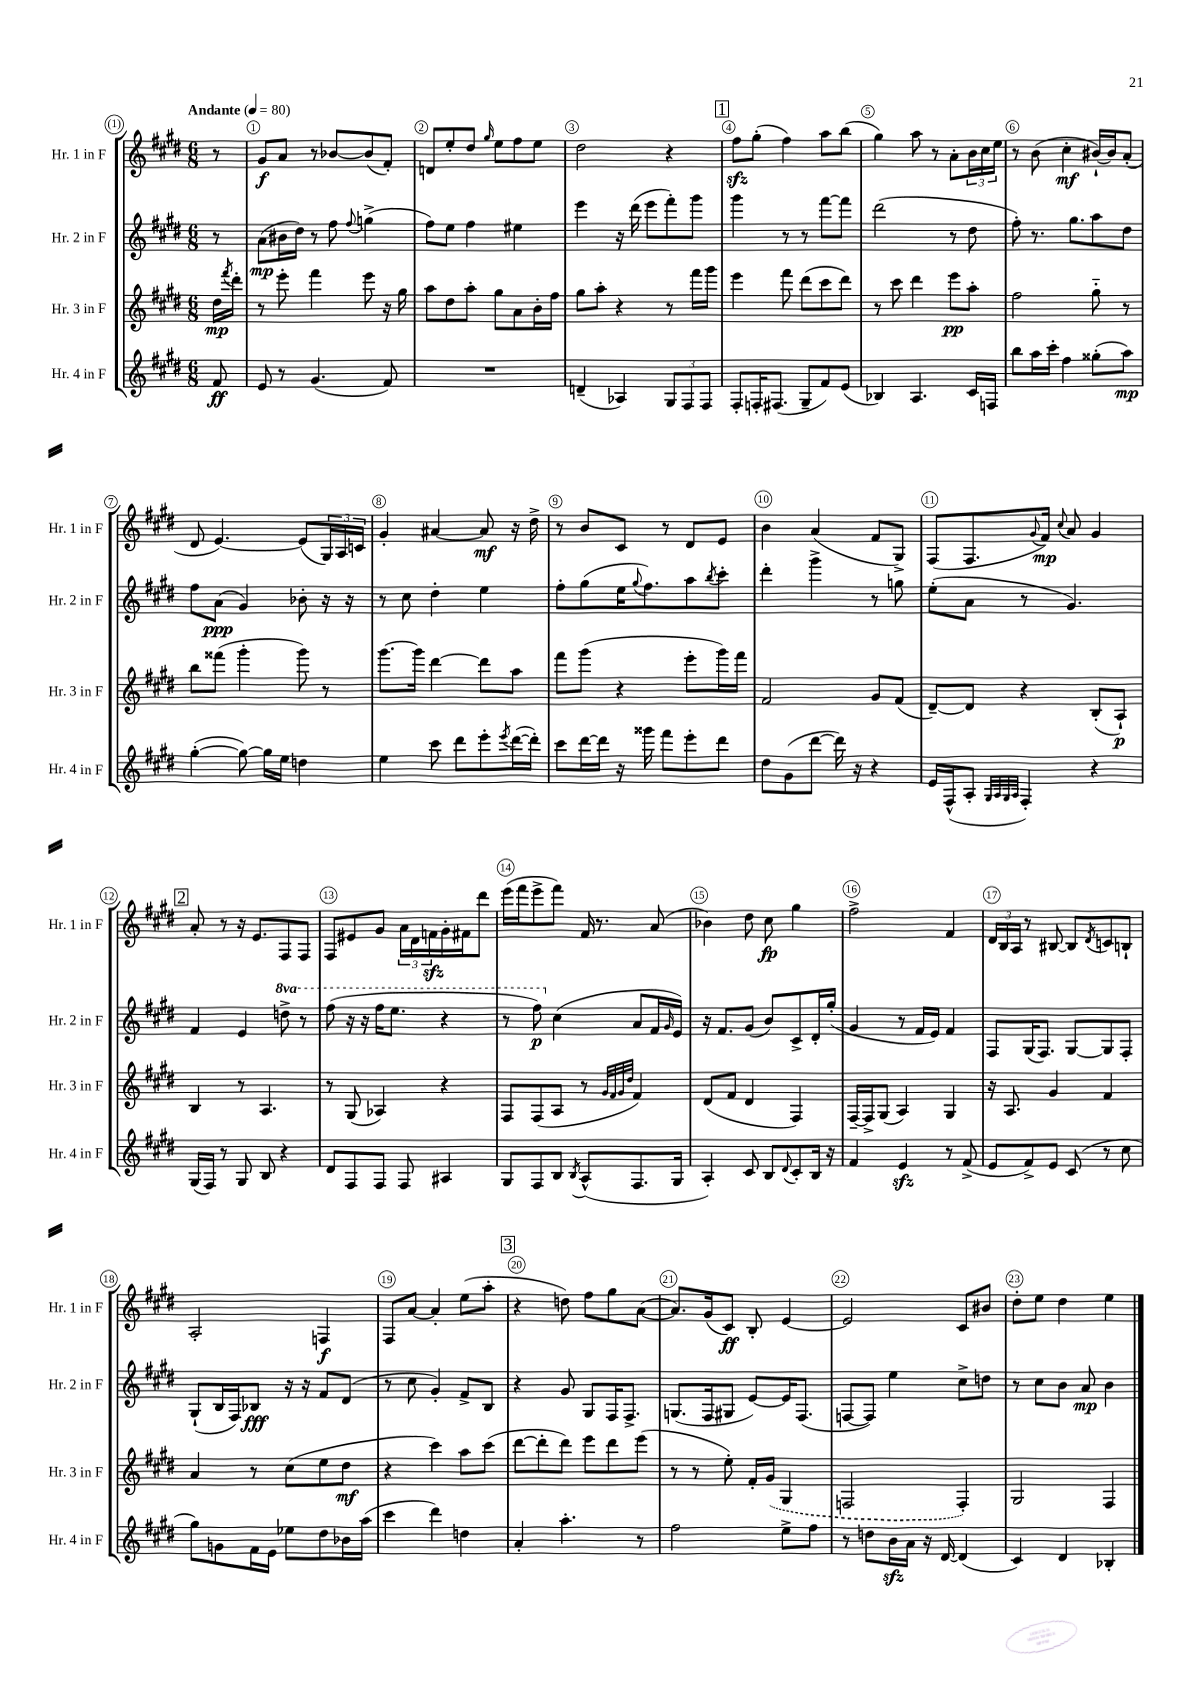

**kern	**dynam	**kern	**dynam	**kern	**dynam	**kern	**dynam
*part4	*part4	*part3	*part3	*part2	*part2	*part1	*part1
*staff4	*staff4	*staff3	*staff3	*staff2	*staff2	*staff1	*staff1
*I"Hr. 4 in F	*	*I"Hr. 3 in F	*	*I"Hr. 2 in F	*	*I"Hr. 1 in F	*
*I'Hr. 4 in F	*	*I'Hr. 3 in F	*	*I'Hr. 2 in F	*	*I'Hr. 1 in F	*
*clefG2	*	*clefG2	*	*clefG2	*	*clefG2	*
*k[f#c#g#d#]	*	*k[f#c#g#d#]	*	*k[f#c#g#d#]	*	*k[f#c#g#d#]	*
*M6/8	*	*M6/8	*	*M6/8	*	*M6/8	*
*MM80	*	*MM80	*	*MM80	*	*MM80	*
=	=	=	=	=	=	=	=
!	!	!	!	!	!	!LO:TX:a:B:t=Andante	!
8f#/	ff	16dd#\LL	mp	8r	.	8r	.
.	.	8qfff#/	.	.	.	.	.
.	.	16ddd#'\JJ	.	.	.	.	.
=1	=1	=1	=1	=1	=1	=1	=1
8e/	.	8r	.	(8a\L	mp	8g#/L	f
8r	.	8eee'\	.	16b#X\L	.	8a/J	.
.	.	.	.	16dd#\JJ)	.	.	.
(4.g#/	.	4fff#\	.	8r	.	8r	.
.	.	.	.	8ff#\	.	[8b-X/L	.
.	.	.	.	8qqff#/	.	.	.
.	.	8eee\	.	(4ggn^\	.	(8b-/]	.
8f#/)	.	16r	.	.	.	8f#'/J)	.
.	.	16gg#\	.	.	.	.	.
=2	=2	=2	=2	=2	=2	=2	=2
2.r	.	8aa\L	.	8ff#\L)	.	8dn/L	.
.	.	8dd#\	.	8ee\J	.	8ee'/	.
.	.	8aa'\J	.	4ff#\	.	8dd#/J	.
.	.	.	.	.	.	16qqgg#/	.
.	.	8gg#\L	.	.	.	8ee\L	.
.	.	8a\	.	4ee#X\	.	8ff#\	.
.	.	16b'\L	.	.	.	8ee\J	.
.	.	16ff#\JJ	.	.	.	.	.
=3	=3	=3	=3	=3	=3	=3	=3
(4dn~/	.	8gg#\L	.	4eee\	.	2dd#\	.
.	.	8aa'\J	.	.	.	.	.
4A-X/)	.	4r	.	16r	.	.	.
.	.	.	.	(16ddd#\	.	.	.
.	.	.	.	8eee\L	.	.	.
12G#/L	.	8r	.	8fff#'\)	.	4r	.
12F#/	.	.	.	.	.	.	.
.	.	16fff#\LL	.	8ggg#\J	.	.	.
12F#/J	.	.	.	.	.	.	.
.	.	16ggg#\JJ	.	.	.	.	.
!!LO:REH:place=s1:t=1
=4	=4	=4	=4	=4	=4	=4	=4
8F#'/L	.	4eee\	.	4ggg#\	.	8ff#zz\L	.
16Fn'/K	.	.	.	.	.	(8gg#'\J	.
(8.F#X/J	.	.	.	.	.	.	.
.	.	8fff#\	.	8r	.	4ff#\)	.
8G#~/L	.	(8ddd#\L	.	8r	.	.	.
8f#/)	.	8ccc#\	.	[8fff#\L	.	8aa\L	.
(8e/J	.	8ddd#\J)	.	8fff#\J]	.	(8bb\J	.
=5	=5	=5	=5	=5	=5	=5	=5
4B-X/)	.	8r	.	(2ddd#\	.	4gg#\)	.
.	.	8ccc#\	.	.	.	.	.
4.A/	.	4ddd#\	.	.	.	8aa\	.
.	.	.	.	.	.	8r	.
.	.	8eee\L	pp	8r	.	8a'\L	.
16c#/LL	.	8aa'\J	.	8dd#\	.	24b\L	.
.	.	.	.	.	.	24cc#\	.
16Fn/JJ	.	.	.	.	.	.	.
.	.	.	.	.	.	24ee\JJ	.
=6	=6	=6	=6	=6	=6	=6	=6
8bb\L	.	2ff#\	.	8ff#'\)	.	8r	.
16aa\L	.	.	.	8.r	.	(8b\	.
16ccc#'\JJ	.	.	.	.	.	.	.
4ff#\	.	.	.	.	.	4cc#'\	mf
.	.	.	.	8.gg#\L	.	.	.
(8gg##X'\L	.	8gg#\	.	8aa\	.	[16b#X`/LL)	.
.	.	.	.	.	.	16b#/J]	.
8aa\J)	mp	8r	.	8dd#\J	.	(8a'/J	.
!!LO:LB:g=z
=7	=7	=7	=7	=7	=7	=7	=7
([4gg#'\	.	8bb\L	.	8ff#\L	.	8d#/	.
.	.	(8fff##X\J	.	(8a\J	ppp	[4.e/)	.
8gg#\_)	.	4ggg#'\	.	4g#/)	.	.	.
16gg#\LL]	.	.	.	.	.	.	.
16ee\JJ	.	.	.	.	.	.	.
4ddn\	.	8ggg#\)	.	8b-X'\	.	(8e/L]	.
.	.	8r	.	16r	.	24G#/L)	.
.	.	.	.	.	.	24A/	.
.	.	.	.	16r	.	.	.
.	.	.	.	.	.	24cn/JJ	.
=8	=8	=8	=8	=8	=8	=8	=8
4ee\	.	[8.ggg#\L	.	8r	.	4g#'/	.
.	.	.	.	8cc#\	.	.	.
.	.	16ggg#\Jk]	.	.	.	.	.
8ccc#\	.	[4ddd#\	.	4dd#'\	.	[4a#X/	.
8ddd#\L	.	.	.	.	.	.	.
8eee'\	.	8ddd#\L]	.	4ee\	.	8a#/]	mf
8qeee/	.	.	.	.	.	.	.
([16ddd#\L	.	8aa\J	.	.	.	16r	.
16ddd#'\JJ])	.	.	.	.	.	16dd#^\	.
=9	=9	=9	=9	=9	=9	=9	=9
8ccc#\L	.	8fff#\L	.	8ff#'\L	.	8r	.
[16ddd#\L	.	(8ggg#\J	.	(8gg#\	.	8b/L	.
16ddd#\JJ]	.	.	.	.	.	.	.
16r	.	4r	.	16ee\K	.	8c#/J	.
.	.	.	.	8qqgg#/	.	.	.
16ggg##X\	.	.	.	8.ff#\)	.	.	.
8fff#\L	.	.	.	.	.	8r	.
8eee'\	.	8eee'\L	.	8aa\	.	8d#/L	.
.	.	.	.	8qbb/	.	.	.
8ddd#\J	.	16ggg#\L)	.	8ccc#'\J	.	8e/J	.
.	.	16fff#\JJ	.	.	.	.	.
=10	=10	=10	=10	=10	=10	=10	=10
8dd#\L	.	2f#/	.	4ddd#'\	.	4b\	.
(8g#\	.	.	.	.	.	.	.
[8ddd#\J	.	.	.	4ggg#^\	.	(4a/	.
16ddd#\])	.	.	.	.	.	.	.
16r	.	.	.	.	.	.	.
4r	.	8g#/L	.	8r	.	8f#/L	.
.	.	(8f#/J	.	8ggn\	.	8G#^/J)	.
=11	=11	=11	=11	=11	=11	=11	=11
16e/LL	.	[8d#~/L)	.	(8ee'\L	.	(8F#/L	.
(16F#^^/J	.	.	.	.	.	.	.
8A'/J	.	8d#/J]	.	8a\J	.	8.F#/	.
32qqG#/LLL	.	.	.	.	.	.	.
32qqA/	.	.	.	.	.	.	.
32qqG#/	.	.	.	.	.	.	.
32qqA/JJJ	.	.	.	.	.	.	.
4F#'/)	.	4r	.	8r	.	.	.
.	.	.	.	.	.	8qqg#/	.
.	.	.	.	.	.	16f#/Jk)	mp
.	.	.	.	.	.	8qqcc#/	.
.	.	.	.	4.g#/)	.	8a/	.
4r	.	(8B'/L	.	.	.	4g#/	.
.	.	8A`/J)	p	.	.	.	.
!!LO:LB:g=z
!!LO:REH:place=s1:t=2
=12	=12	=12	=12	=12	=12	=12	=12
(16G#/LL	.	4B/	.	4f#/	.	8a'/	.
16F#/JJ)	.	.	.	.	.	.	.
8r	.	.	.	.	.	8r	.
8G#/	.	8r	.	4e/	.	16r	.
.	.	.	.	.	.	8.e/L	.
8B/	.	4.A/	.	.	.	.	.
*	*	*	*	*8va	*	*	*
4r	.	.	.	8dddn^\	.	8F#/	.
.	.	.	.	8r	.	8F#/J	.
=13	=13	=13	=13	=13	=13	=13	=13
8d#/L	.	8r	.	(8fff#\	.	8F#/L	.
8F#/	.	(8G#/	.	16r	.	8e#X/	.
.	.	.	.	16r	.	.	.
8F#/J	.	4A-X/)	.	16fff#\KL	.	8g#/J	.
.	.	.	.	8.eee\J	.	.	.
8F#/	.	.	.	.	.	24a\LL	.
.	.	.	.	.	.	24d#\	.
.	.	.	.	.	.	24fnzz\	.
4A#X/	.	4r	.	4r	.	16g#'\	.
.	.	.	.	.	.	16f#X\J	.
.	.	.	.	.	.	8ddd#\J	.
=14	=14	=14	=14	=14	=14	=14	=14
8G#/L	.	8F#/L	.	8r	.	(16eee\LL	.
.	.	.	.	.	.	16fff#\J	.
8F#/	.	(8F#/	.	8fff#\)	p	8eee^\	.
*	*	*	*	*X8va	*	*	*
8B/J	.	8A/J	.	(4cc#\	.	8fff#\J)	.
8qB/	.	.	.	.	.	.	.
(8A^^/L	.	8r	.	.	.	16f#/	.
.	.	.	.	.	.	8.r	.
.	.	32qqg#/LLL	.	.	.	.	.
.	.	32qqf#/	.	.	.	.	.
.	.	32qqg#/	.	.	.	.	.
.	.	32qqdd#/JJJ	.	.	.	.	.
8.F#/	.	4f#/)	.	8a/L	.	.	.
.	.	.	.	16f#/L	.	(8a/	.
.	.	.	.	16qqg#/	.	.	.
16G#/Jk	.	.	.	16e/JJ)	.	.	.
=15	=15	=15	=15	=15	=15	=15	=15
4A'/)	.	(8d#/L	.	16r	.	4b-X\)	.
.	.	.	.	8.f#/L	.	.	.
.	.	8f#/J	.	.	.	.	.
8c#/	.	4d#/	.	(8g#/J	.	8dd#\	.
8B/L	.	.	.	8b/L)	.	8cc#\	fp
8qqd#/	.	.	.	.	.	.	.
8c#'/	.	4F#/)	.	8c#^/	.	4gg#\	.
16B/Jk	.	.	.	16d#'/L	.	.	.
16r	.	.	.	(16gg#'/JJ	.	.	.
=16	=16	=16	=16	=16	=16	=16	=16
4f#/	.	[16F#~/LL	.	4g#/	.	2ff#^\	.
.	.	16F#^/J]	.	.	.	.	.
.	.	(8G#/J	.	.	.	.	.
4ezz/	.	4A/)	.	8r	.	.	.
.	.	.	.	16f#/LL	.	.	.
.	.	.	.	16e/JJ)	.	.	.
8r	.	4G#/	.	4f#/	.	4f#/	.
(8f#^/	.	.	.	.	.	.	.
=17	=17	=17	=17	=17	=17	=17	=17
8e/L	.	16r	.	8F#/L	.	24d#/LL	.
.	.	.	.	.	.	24B/	.
.	.	8.A/	.	.	.	.	.
.	.	.	.	.	.	24A/JJ	.
8f#^/)	.	.	.	(16G#/K	.	8r	.
.	.	.	.	8.F#/J)	.	.	.
8e/J	.	4g#/	.	.	.	[8B#X/	.
(8c#/	.	.	.	[8G#/L	.	8B#/L]	.
.	.	.	.	.	.	8qd#/	.
8r	.	4f#/	.	8G#/]	.	8cn/	.
8cc#\	.	.	.	8F#'/J	.	8Bn`/J	.
!!LO:LB:g=z
=18	=18	=18	=18	=18	=18	=18	=18
8gg#\L)	.	4a/	.	(8G#`/L	.	2A'/	.
8gn\	.	.	.	16B/L	.	.	.
.	.	.	.	16F#/J)	.	.	.
16f#\L	.	8r	.	8B-X/J	fff	.	.
16e\JJ	.	.	.	.	.	.	.
8ee-X\L	.	(8cc#\L	.	16r	.	.	.
.	.	.	.	16r	.	.	.
8dd#\	.	8ee\	.	8f#/L	.	4Fn/	f
16b-X\L	.	8dd#\J	mf	(8d#/J	.	.	.
(16aa\JJ	.	.	.	.	.	.	.
=19	=19	=19	=19	=19	=19	=19	=19
4ccc#\	.	4r	.	8r	.	8F#/L	.
.	.	.	.	8cc#\	.	[8a/J	.
4ddd#\)	.	4ccc#\)	.	4g#'/)	.	4a'/]	.
4ddn\	.	8aa\L	.	8f#^/L	.	(8ee\L	.
.	.	(8ccc#\J	.	8B/J	.	8aa'\J	.
!!LO:REH:place=s1:t=3
=20	=20	=20	=20	=20	=20	=20	=20
4a'/	.	[8ddd#\L	.	4r	.	4r	.
.	.	8ddd#'\]	.	.	.	.	.
4.aa'\	.	8ddd#\J)	.	8g#/	.	8ddn\)	.
.	.	8eee\L	.	8G#/L	.	8ff#\L	.
.	.	8ddd#\	.	16F#/K	.	8gg#\	.
.	.	.	.	8.F#^/J	.	.	.
8r	.	(8eee\J	.	.	.	([8a\J	.
=21	=21	=21	=21	=21	=21	=21	=21
2ff#\	.	8r	.	(8.Gn/L	.	8.a/L])	.
.	.	8r	.	.	.	.	.
.	.	.	.	16F#/k	.	(16g#/k	.
.	.	8ee'\)	.	8G#X/J	.	8c#/J)	ff
.	.	16f#'/LL	.	[8e/L)	.	8B'/	.
.	.	(16g#/JJ	.	.	.	.	.
8ee^\L	.	4G#/	.	16e/K]	.	[4e/	.
.	.	.	.	(8.F#/J	.	.	.
8ff#\J	.	.	.	.	.	.	.
=22	=22	=22	=22	=22	=22	=22	=22
8r	.	2Fn/	.	[8Fn/L	.	2e/]	.
8ddn\L	.	.	.	8F/J])	.	.	.
16bzz\L	.	.	.	4ee\	.	.	.
16a\JJ	.	.	.	.	.	.	.
16r	.	.	.	.	.	.	.
[16d#/	.	.	.	.	.	.	.
(4d#/]	.	4F'/)	.	8cc#^\L	.	8c#/L	.
.	.	.	.	8ddn\J	.	8b#X/J	.
=23	=23	=23	=23	=23	=23	=23	=23
4c#/)	.	2G#/	.	8r	.	8dd#'\L	.
.	.	.	.	8cc#\L	.	8ee\J	.
4d#/	.	.	.	8b\J	.	4dd#\	.
.	.	.	.	8a/	mp	.	.
4B-X'/	.	4F#/	.	4b\	.	4ee\	.
==	==	==	==	==	==	==	==
*-	*-	*-	*-	*-	*-	*-	*-
